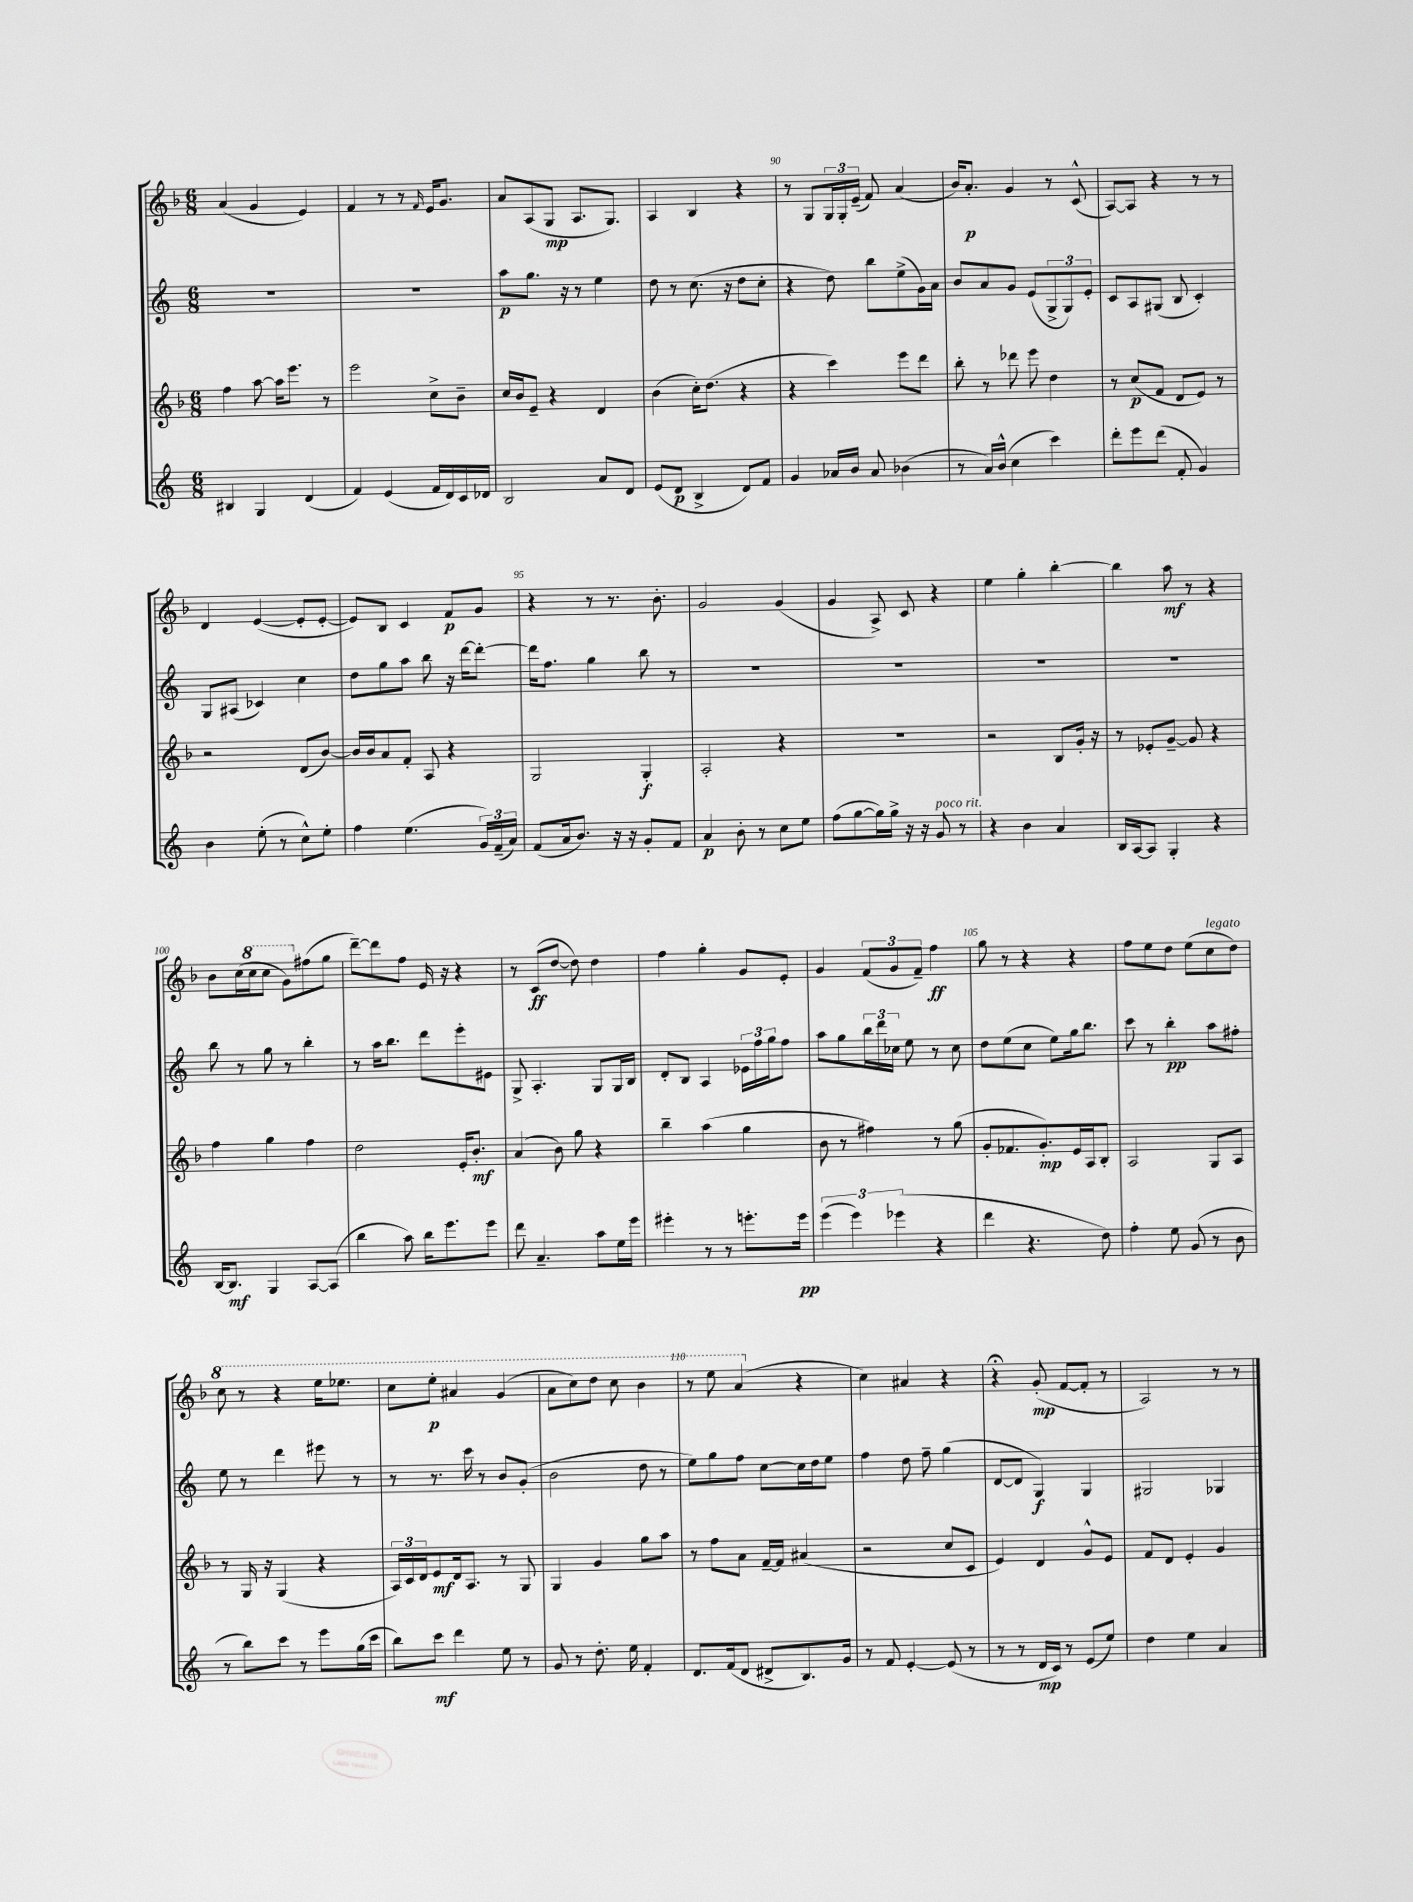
<<
\new StaffGroup <<
\new Staff = "s0" {
    \clef treble \key f \major \numericTimeSignature \time 6/8
    a'4( g'4 e'4) |
    f'4 r8 r8 \grace { f'16 } e'16 g'8. |
    a'8 a8( g8\mp a8. g8.) |
    a4 bes4 r4 |
    r8 g8 \tuplet 3/2 { g16 g16-. e'16--( } f'8) a'4( |
    bes'16) a'8.-.\p g'4 r8 c'8-^( |
    a8~) a8 r4 r8 r8 |
    d'4 e'4~( e'8-. e'8~-. |
    e'8) bes8 c'4 f'8\p g'8 |
    r4 r8 r8. bes'8.-. |
    g'2 g'4( |
    g'4 a8->) c'8 r4 |
    e''4 g''4-. bes''4~-. |
    bes''4 a''8\mf r8 r4 |
    bes'8 c''16( \ottava #1 c'''16 c'''8 g''8) \ottava #0 fis''8( g''8 |
    d'''8~--) d'''8 f''8 e'16 r16 r4 |
    r8 c'8\ff( d''8~ d''8) d''4 |
    f''4 g''4-. g'8 e'8-. |
    g'4 \tuplet 3/2 { f'8( g'8 f'8--) } f''4\ff |
    g''8 r8 r4 r4 |
    f''8 e''8 d''8 e''8( c''8^\markup { \italic "legato" } d''8) |
    \ottava #1 c'''8 r8 r4 e'''16 ees'''8. |
    c'''8 e'''8-.\p ais''4 g''4( |
    a''8 c'''8) d'''8 c'''8 bes''4 |
    r8 e'''8 a''4( \ottava #0 r4 |
    c''4) ais'4 r4 |
    r4\fermata g'8-.\mp( f'8~ f'8-. r8 |
    a2) r8 r8 \bar "|." |
}
\new Staff = "s1" {
    \clef treble \key c \major \numericTimeSignature \time 6/8
    R2. |
    R2. |
    a''8\p g''8. r16 r8 e''4 |
    d''8 r8 c''8.( r16 d''8 c''8-. |
    r4 d''8) b''8 e''8->( g'16) a'16 |
    b'8 a'8 g'8 e'8( \tuplet 3/2 { g8-> g8) e'8-. } |
    c'8 a8 gis8( b8 c'4-.) |
    g8 ais8( ces'4) c''4 |
    d''8 g''8 a''8 b''8 r16 d'''16~ d'''8~-. |
    d'''16 f''8. g''4 b''8 r8 |
    R2. |
    R2. |
    R2. |
    R2. |
    b''8 r8 g''8 r8 b''4-. |
    r8 a''16 b''8. d'''8 e'''8-. eis'8 |
    g8-> a4.-. g8 g16 b16 |
    d'8-. b8 a4 \tuplet 3/2 { ees'16 f''16 g''16 } f''8 |
    a''8 g''8 \tuplet 3/2 { b''16 d'''16 ces''16 } e''8 r8 ces''8 |
    d''8 e''8( c''8 e''8) g''16 b''8. |
    c'''8 r8 b''4-.\pp a''8 fis''8-. |
    e''8 r8 d'''4 eis'''8 r8 |
    r8 r8. c'''16 r8 b'8 g'8-.( |
    b'2 d''8 r8 |
    e''8) g''8 f''8 c''8~ c''16 d''16 e''8 |
    f''4 d''8 f''8-- g''4( |
    d'8~ d'8 g4\f) g4 |
    gis2 ges4 \bar "|." |
}
\new Staff = "s2" {
    \clef treble \key f \major \numericTimeSignature \time 6/8
    f''4 a''8~ a''16 e'''8. r8 |
    e'''2 c''8-> bes'8-- |
    c''16 bes'16 e'8-- r4 d'4 |
    bes'4( c''16-.) d''8.( r4 |
    r4 c'''4) e'''8 d'''8 |
    bes''8-. r8 des'''8 e'''8 d''4 |
    r8 c''8\p( f'8 d'8 e'8) r8 |
    r2 d'8( bes'8~) |
    bes'16 bes'16 a'8 f'8-. a8 r4 |
    g2 g4-.\f |
    a2-. r4 |
    R2. |
    r2 bes8 g'16-. r16 |
    r8 ees'8-. g'8~-- g'8 r4 |
    f''4 g''4 f''4 |
    d''2 e'16-. bes'8.-.\mf |
    a'4( bes'8) g''8 r4 |
    bes''4-- a''4( g''4 |
    bes'8 r8 fis''4) r8 g''8( |
    g'8-. fes'8. g'8.-.\mp) e'16 a16 bes8-. |
    a2 g8 a8 |
    r8 g16 r16 g4( r4 |
    \tuplet 3/2 { a16) c'16 d'16 } e'8\mf d'16 a8. r8 g8 |
    g4 g'4 g''8 a''8 |
    r8 f''8 a'8 f'16~-- f'16 ais'4( |
    r2 c''8 c'8 |
    e'4) d'4 g'8-^ e'8 |
    f'8 d'8 e'4-. g'4 \bar "|." |
}
\new Staff = "s3" {
    \clef treble \key c \major \numericTimeSignature \time 6/8
    bis4 g4 d'4( |
    f'4) e'4( f'16 d'16) c'16 des'16 |
    b2 a'8 d'8 |
    e'8( d'8\p b4-> d'8) f'8 |
    g'4 aes'16 b'16 aes'8 bes'4( |
    r8 a'16) b'16-^( c''4 c'''4) |
    d'''8-. e'''8 d'''8( f'8-. g'4) |
    b'4 e''8-.( r8 c''8-^) e''8-. |
    f''4 e''4.( \tuplet 3/2 { g'16) f'16--( a'16) } |
    f'8( a'16 b'8.) r16 r16 g'8-. f'8 |
    a'4\p b'8-. r8 c''8 e''8 |
    f''8( g''8~ g''16) g''16-> r16 r16 g'8^\markup { \italic "poco rit." } r8 |
    r4 b'4 a'4 |
    b16 a16~ a8 g4-. r4 |
    b16~ b8.\mf g4 a8~ a8( |
    b''4 a''8) b''16 e'''8. e'''8 |
    d'''8 a'4.-- a''8 e''16 e'''16 |
    eis'''4-. r8 r8 e'''8.-. e'''16\pp |
    \tuplet 3/2 { e'''4( e'''4) ees'''4( } r4 |
    d'''4 r4. d''8) |
    f''4-. e''8 g'8( r8 b'8 |
    r8 b''8) c'''8 r8 e'''8 g''16( c'''16 |
    b''8) c'''8\mf d'''4 e''8 r8 |
    g'8 r8 d''8.-. e''16 f'4-. |
    d'8. f'16( d'8 dis'8-> b8.) g'16 |
    r8 f'8 e'4~-. e'8( r8 |
    r8 r8 d'16\mp c'16) r8 e'8( e''8) |
    d''4 e''4 a'4 \bar "|." |
}
>>
>>
\layout { \context { \Score currentBarNumber = #86 \override BarNumber.break-visibility = ##(#f #t #t) barNumberVisibility = #(every-nth-bar-number-visible 5) } }
